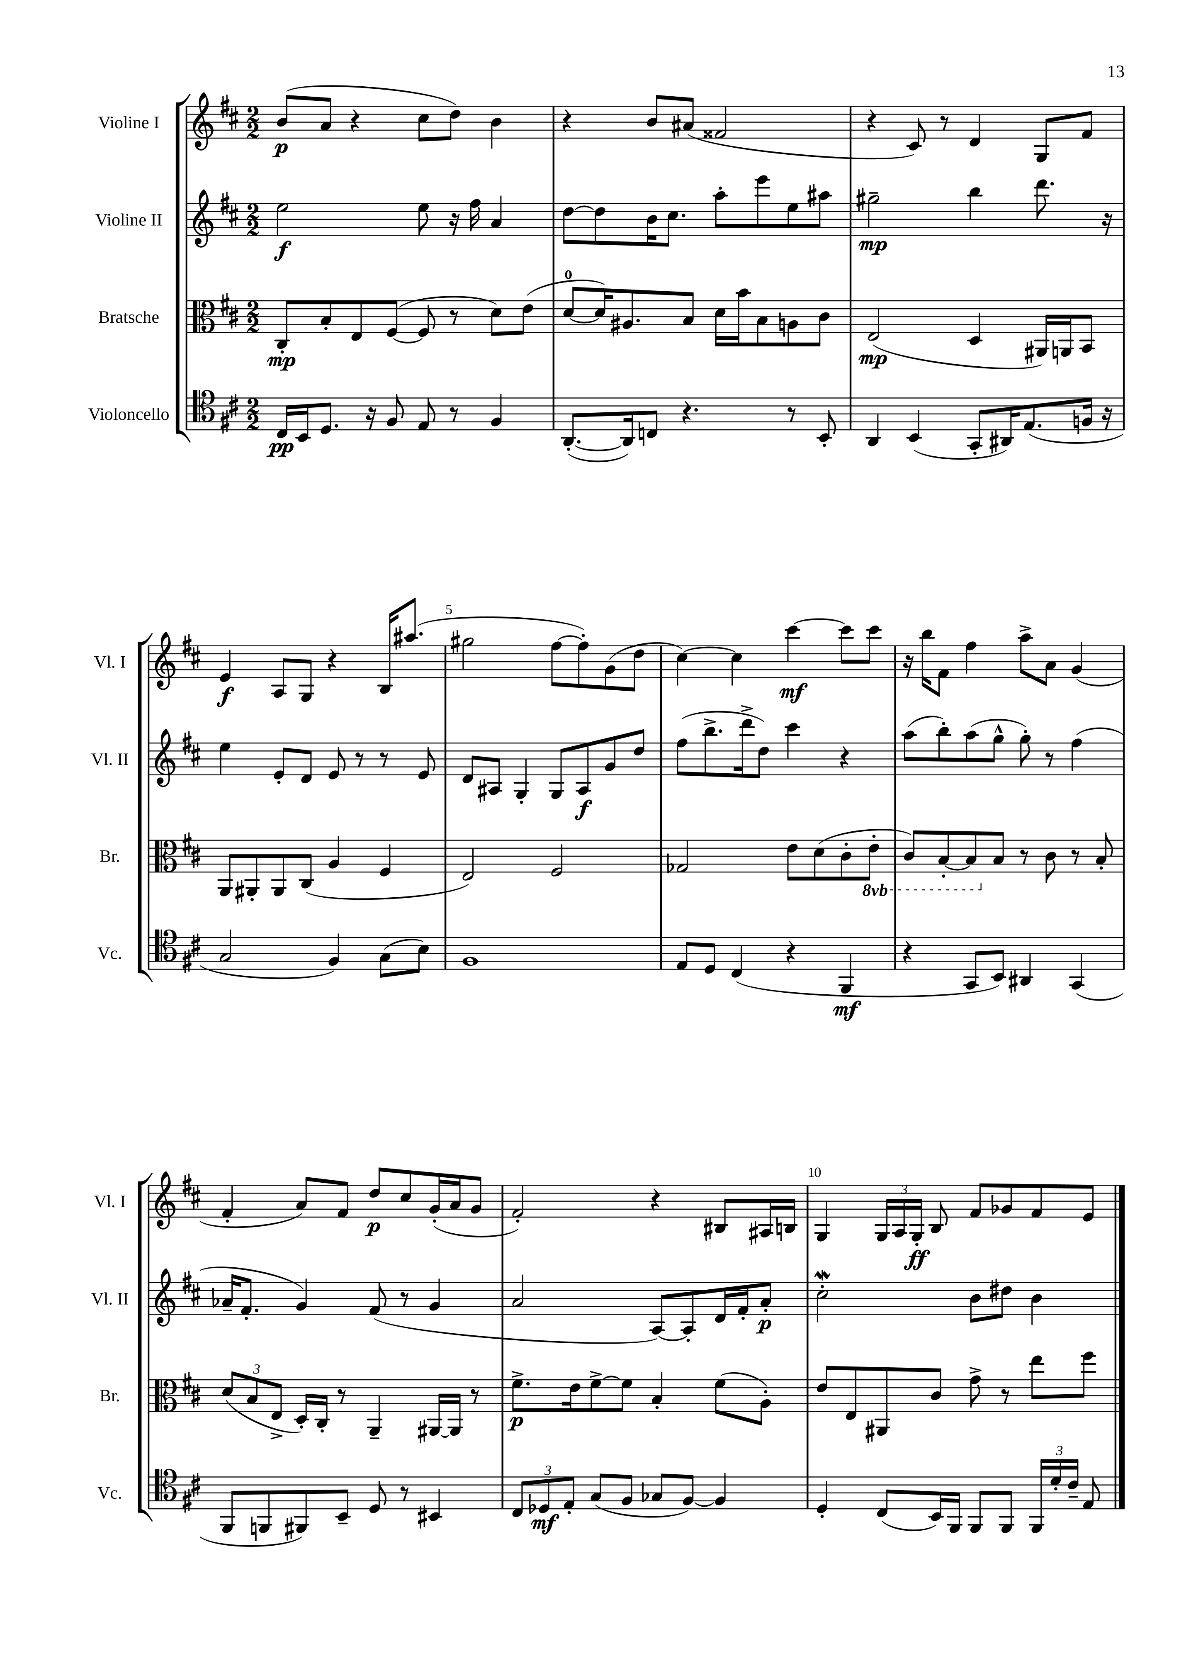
<<
\new StaffGroup <<
\new Staff = "s0" \with { instrumentName = "Violine I" shortInstrumentName = "Vl. I" } {
    \clef treble \key d \major \numericTimeSignature \time 2/2
    \autoBeamOff b'8[\p( a'8] r4 cis''8[ d''8]) b'4 |
    r4 b'8[ ais'8]( fisis'2 |
    r4 cis'8) r8 d'4 g8[ fis'8] |
    e'4\f a8[ g8] r4 b16[ ais''8.]( |
    gis''2 fis''8[~ fis''8-.) g'8( d''8] |
    cis''4~) cis''4 cis'''4~\mf cis'''8[ cis'''8] |
    r16 b''16[ fis'8] fis''4 a''8[-> a'8] g'4( |
    fis'4-. a'8[) fis'8] d''8[\p cis''8 g'16-.( a'16 g'8] |
    fis'2-.) r4 bis8[ ais16 b16] |
    g4 \tuplet 3/2 { g16[ a16 g16]-.\ff } b8 fis'8[ ges'8 fis'8 e'8] \bar "|." |
}
\new Staff = "s1" \with { instrumentName = "Violine II" shortInstrumentName = "Vl. II" } {
    \clef treble \key d \major \numericTimeSignature \time 2/2
    \autoBeamOff e''2\f e''8 r16 fis''16 a'4 |
    d''8[~ d''8 b'16 cis''8.] a''8[-. e'''8 e''8 ais''8] |
    gis''2--\mp b''4 d'''8. r16 |
    e''4 e'8[-. d'8] e'8 r8 r8 e'8 |
    d'8[ ais8] g4-. g8[ ais8\f g'8 d''8] |
    fis''8[( b''8.-> d'''16-> d''8]) cis'''4 r4 |
    a''8[( b''8-.) a''8( g''8]-^ g''8-.) r8 fis''4( |
    aes'16[-- fis'8.]-. g'4) fis'8( r8 g'4 |
    a'2 a8[~) a8-. d'16 fis'16-. a'8]-.\p |
    cis''2-.\mordent b'8[ dis''8] b'4 \bar "|." |
}
\new Staff = "s2" \with { instrumentName = "Bratsche" shortInstrumentName = "Br." } {
    \clef alto \key d \major \numericTimeSignature \time 2/2 \set Staff.ottavationMarkups = #ottavation-simple-ordinals
    \autoBeamOff cis8[-.\mp b8-. e8 fis8]~( fis8 r8 d'8[) e'8]( |
    d'8[-0~ d'16) ais8. b8] d'16[ b'16 b8 a8 cis'8] |
    e2\mp( d4 ais,16[) a,16 b,8] |
    a,8[ ais,8-. ais,8 cis8]( a4 fis4 |
    e2) fis2 |
    ges2 e'8[ d'8( cis'8-. \ottava #-1 e8]-. |
    cis8[) b,8~-. b,8 \ottava #0 b8] r8 cis'8 r8 b8-. |
    \tuplet 3/2 { d'8[( b8 e8]-> } d16[-.) cis16]-. r8 a,4-- ais,16[~ ais,16] r8 |
    fis'8.[->\p e'16 fis'8~-> fis'8] b4-. fis'8[( a8]-.) |
    e'8[ e8 ais,8 cis'8] g'8-> r8 e''8[ fis''8] \bar "|." |
}
\new Staff = "s3" \with { instrumentName = "Violoncello" shortInstrumentName = "Vc." } {
    \clef tenor \key d \major \numericTimeSignature \time 2/2
    \autoBeamOff cis16[\pp b,16 d8.] r16 fis8 e8 r8 fis4 |
    a,8.[~-.( a,16) c8] r4. r8 b,8-. |
    a,4 b,4( g,8[-. ais,16) e8.( f16] r16 |
    g2 fis4) g8[( b8]) |
    fis1 |
    e8[ d8] cis4( r4 fis,4\mf |
    r4 g,8[ b,8]) ais,4 g,4( |
    fis,8[ f,8 fis,8) b,8]-- d8 r8 bis,4 |
    \tuplet 3/2 { cis8[ des8\mf e8]-. } g8[( fis8] ges8[ fis8]~) fis4 |
    d4-. cis8[( b,16) fis,16] fis,8[ fis,8] \tuplet 3/2 { fis,16[ d'16-. cis'16]-- } e8 \bar "|." |
}
>>
>>
\layout { \context { \Score \override BarNumber.break-visibility = ##(#f #t #t) barNumberVisibility = #(every-nth-bar-number-visible 5) } }
